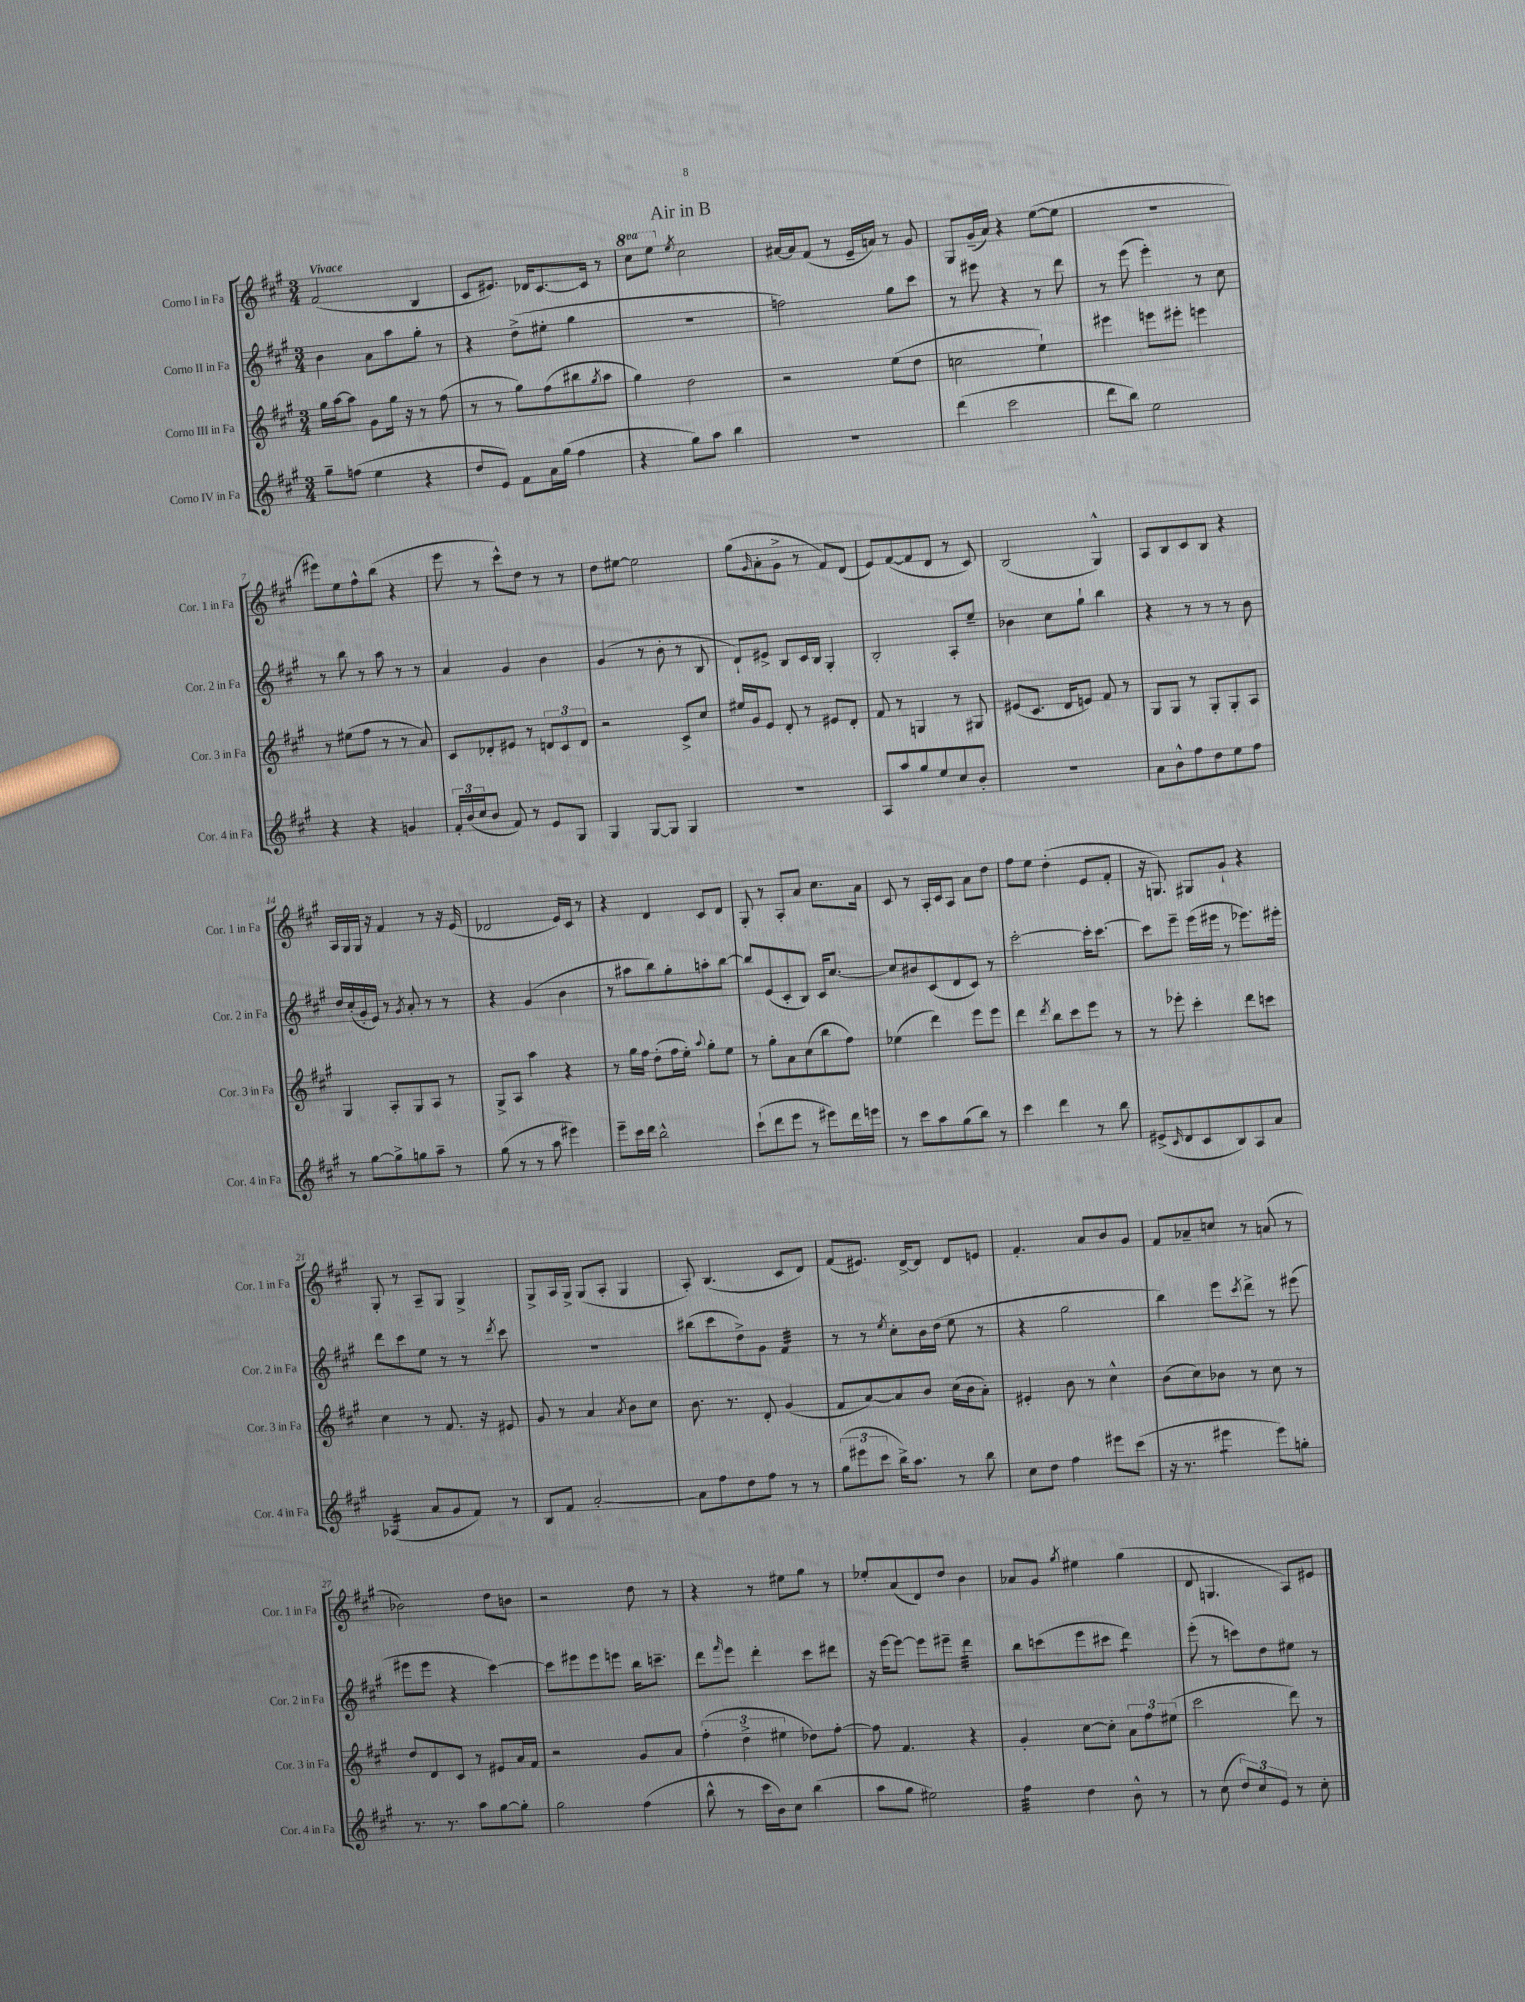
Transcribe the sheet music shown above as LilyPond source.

\header { title = "Air in B" }
<<
\new StaffGroup <<
\new Staff = "s0" \with { instrumentName = "Corno I in Fa" shortInstrumentName = "Cor. 1 in Fa" } {
    \clef treble \key a \major \numericTimeSignature \time 3/4 \set Staff.ottavationMarkups = #ottavation-simple-ordinals \tempo "Vivace"
    fis'2( b4 |
    cis'8 eis'8.) des'16 cis'8.~ cis'16 r8 |
    \ottava #1 cis'''8 e'''8 \ottava #0 \acciaccatura { e''8 } cis''2 |
    ais'16~ ais'16 fis'8( r8 e'16-- a'16) r8 gis'8 |
    gis8 gis'16--( a'16) r4 e''8~( e''8 |
    R2. |
    eis'''8) e''8 fis''8-^ b''8( r4 |
    e'''8 r8 cis'''8-^) d''8 r8 r8 |
    d''8 eis''8~ eis''2 |
    gis''8( \grace { gis'16 } a'8-. gis'8-> r8 fis'8) d'8( |
    e'8) fis'8~( fis'8 d'8 r8 cis'8) |
    b2( gis4-^) |
    a8 b8 cis'8 b8 r4 |
    a16 gis16 gis16 r16 fis'4 r8 r16 e'16( |
    des'2 e'16) cis'16 r8 |
    r4 d'4 cis'8 d'8 |
    gis8-. r8 a8-. a'8 cis''8. a'16 |
    cis'8 r8 a16-. cis'16 a8 a'8 d''8 |
    fis''8 e''8 d''4-.( e'8 fis'8-. |
    r16 g8.) gis8 gis'8-! r4 |
    gis8-. r8 a8-- gis8 gis4-> |
    gis8-> a16 gis16-> gis8( a8-. gis4 |
    a8-.) b4.( cis'8 d'8) |
    fis'8( eis'8.) d'16~-> d'8 d'8 e'8 |
    fis'4.-. a'8 b'8 gis'8 |
    fis'8 aes'8-- c''8 r8 a'8( r8 |
    bes'2) d''8 b'8 |
    r2 d''8 r8 |
    r4 r8 eis''8 gis''8 r8 |
    ees''8-. a'8( d'8) d''8 b'4 |
    aes'8 gis'8 \acciaccatura { gis''8 } eis''4 gis''4( |
    d'8 g4. a8) eis'8 \bar "|." |
}
\new Staff = "s1" \with { instrumentName = "Corno II in Fa" shortInstrumentName = "Cor. 2 in Fa" } {
    \clef treble \key a \major \numericTimeSignature \time 3/4
    b'4 a'8 a''8 gis''8-. r8 |
    r4 d''8->( eis''8-. gis''4 |
    R2. |
    f''2) gis''8 cis'''8 |
    r8 eis'''8 r4 r8 d'''8 |
    r8 e'''8( e'''4-.) r8 cis''8 |
    r8 b''8 r8 a''8 r8 r8 |
    a'4 gis'4 b'4 |
    gis'4( r8 b'8-. r8 b8 |
    d'8-!) eis'8-> b8 cis'16 b16 gis4-. |
    b2-. a8-. e''8-- |
    bes'4 cis''8 gis''8-! b''4 |
    r4 r8 r8 r8 b'8 |
    d''16 cis''16-.( gis'16-. e'16) r8 \acciaccatura { gis'8 } a'8-. r8 r8 |
    r4 gis'4( b'4 |
    r8 ais''8 b''8) gis''8-. a''8-. b''8~ |
    b''8 e'8( cis'8-. b8) cis'16 cis''8.~ |
    cis''8 bis'8 cis'8( d'8 cis'8) r8 |
    cis'''2~-. cis'''16-. cis'''8.~ |
    cis'''8 e'''8-- e'''16( eis'''16 r8 ees'''8.) eis'''16-. |
    d'''8 cis'''8 e''8 r8 r8 \acciaccatura { d'''8 } cis'''8 |
    R2. |
    bis''8( cis'''8 d''8->) gis'8 fis'4:32 |
    r8 r8 \acciaccatura { e''8 } cis''8-. b'16 d''16( e''8 r8 |
    r4 gis''2 |
    b''4) e'''8 \acciaccatura { cis'''8 } d'''8-> r8 eis'''8( |
    eis'''8 eis'''8 r4 cis'''4~) |
    cis'''8 eis'''8 eis'''8 e'''8 b''16 c'''8.-- |
    d'''8 \grace { fis'''16 } e'''8 d'''4-. cis'''8 dis'''8 |
    r16 e'''16~ e'''8~ e'''8 eis'''8-- d'''4:32 |
    b''8 c'''8( e'''8 cis'''8 d'''4:8) |
    e'''8-.( r8 c'''8) d''8 eis''8 r8 \bar "|." |
}
\new Staff = "s2" \with { instrumentName = "Corno III in Fa" shortInstrumentName = "Cor. 3 in Fa" } {
    \clef treble \key a \major \numericTimeSignature \time 3/4
    gis''16 a''16~ a''8 gis'8 gis''16 r16 r8 fis''8( |
    r8 r8 gis''8) fis''8( bis''8 \acciaccatura { gis''8 } a''8 |
    gis''4) d''2 |
    r2 e''8( d''8 |
    c''2 e''4-!) |
    eis'''4 e'''8 eis'''8-. e'''4 |
    r8 eis''8( fis''8 r8 r8 a'8) |
    cis'8 des'8-. eis'8 r8 \tuplet 3/2 { d'8 cis'8 d'8 } |
    r2 cis'8-> cis''8 |
    eis''16 gis'16 e'8 d'8-. r8 eis'8 d'8-. |
    fis'8 r8 g4 r8 gis8 |
    eis'8( cis'8. d'16 e'8) fis'8 r8 |
    gis8 gis8 r8 gis8-. gis8-. a8 |
    gis4 a8-. gis8 a8 r8 |
    gis8-> a8 a''4 r4 |
    r8 gis''16 fis''16 d''8-.( fis''16 e''16-.) \appoggiatura { a''8 } gis''8-. e''8 |
    r8 gis''8-. a'8 cis''8( b''8 fis''8) |
    ees''4( d'''4) e'''8 e'''8 |
    d'''4 \acciaccatura { d'''8 } b''8 cis'''8 e'''8 r8 |
    r8 ees'''8-. cis'''4-. d'''8 c'''8 |
    cis''4 r8 fis'8. r16 eis'8 |
    gis'8 r8 a'4 \acciaccatura { a'8 } b'8 cis''8 |
    b'8. r8. d'8-. gis'4( |
    fis'8 a'8~) a'8 b'8 cis''16( b'16 a'8-.) |
    eis'4-. b'8 r8 cis''4-^ |
    b'8( cis''8) bes'8 r8 cis''8 r8 |
    d''8 d'8 cis'8 r8 eis'8 a'16 fis'16 |
    r2 gis'8 a'8 |
    \tuplet 3/2 { fis''4-.( d''4-> eis''4 } des''8) fis''8~-. |
    fis''8 fis'4. r4 |
    gis'4-. cis''8~ cis''8-. \tuplet 3/2 { a'8 fis''8 eis''8( } |
    cis'''2 d'''8) r8 \bar "|." |
}
\new Staff = "s3" \with { instrumentName = "Corno IV in Fa" shortInstrumentName = "Cor. 4 in Fa" } {
    \clef treble \key a \major \numericTimeSignature \time 3/4
    gis''8-- f''8( e''4 r4 |
    d''8 e'8) fis'8 a'16 gis''16( fis''4 |
    r4 gis''8) a''8 b''4 |
    R2. |
    d'''4( cis'''2 |
    d'''8 b''8) e''2 |
    r4 r4 g'4 |
    \tuplet 3/2 { fis'16-. b'16( cis''16 } b'8 fis'8) r8 e'8 gis8 |
    gis4 gis8~ gis8 gis4 |
    R2. |
    a8 a''8 gis''8 e''8 cis''8 b'8-. |
    R2. |
    a'8 b'8-^ fis''8 d''8 e''8 fis''8 |
    r8 gis''8~ gis''8-> g''8 a''8-- r8 |
    gis''8( r8 r8 a''8 eis'''4) |
    e'''8-- cis'''16 d'''16 b''2-^ |
    cis'''8-!( d'''8 e'''8 r8 eis'''8) d'''16 e'''16 |
    r8 cis'''8 a''8 gis''8( b''8) r8 |
    cis'''4 d'''4 r8 b''8 |
    eis'8->( \grace { cis'16 } d'8 cis'8 b8) a8 a'8 |
    aes4:16( a'8 gis'8 fis'8) r8 |
    b8 fis'8 a'2~-. |
    a'8 fis''8 d''8 fis''8 r8 r8 |
    \tuplet 3/2 { gis''8( eis'''8 cis'''8 } b''16->) a''8. r8 b''8 |
    cis''8 d''8 fis''4 eis'''8 cis'''8( |
    r16 r8. eis'''4:8 eis'''8) g''8-. |
    r8. r8. a''8 gis''8~ gis''8-. |
    gis''2 fis''4( |
    b''8-^ r8 cis'''16 b'16) cis''8 b''4( |
    a''8 gis''8 eis''2) |
    fis''4:32 d''4 b'8-^ r8 |
    r8 cis''8( \tuplet 3/2 { d''8) cis''8 e'8 } r8 cis''8-. \bar "|." |
}
>>
>>
